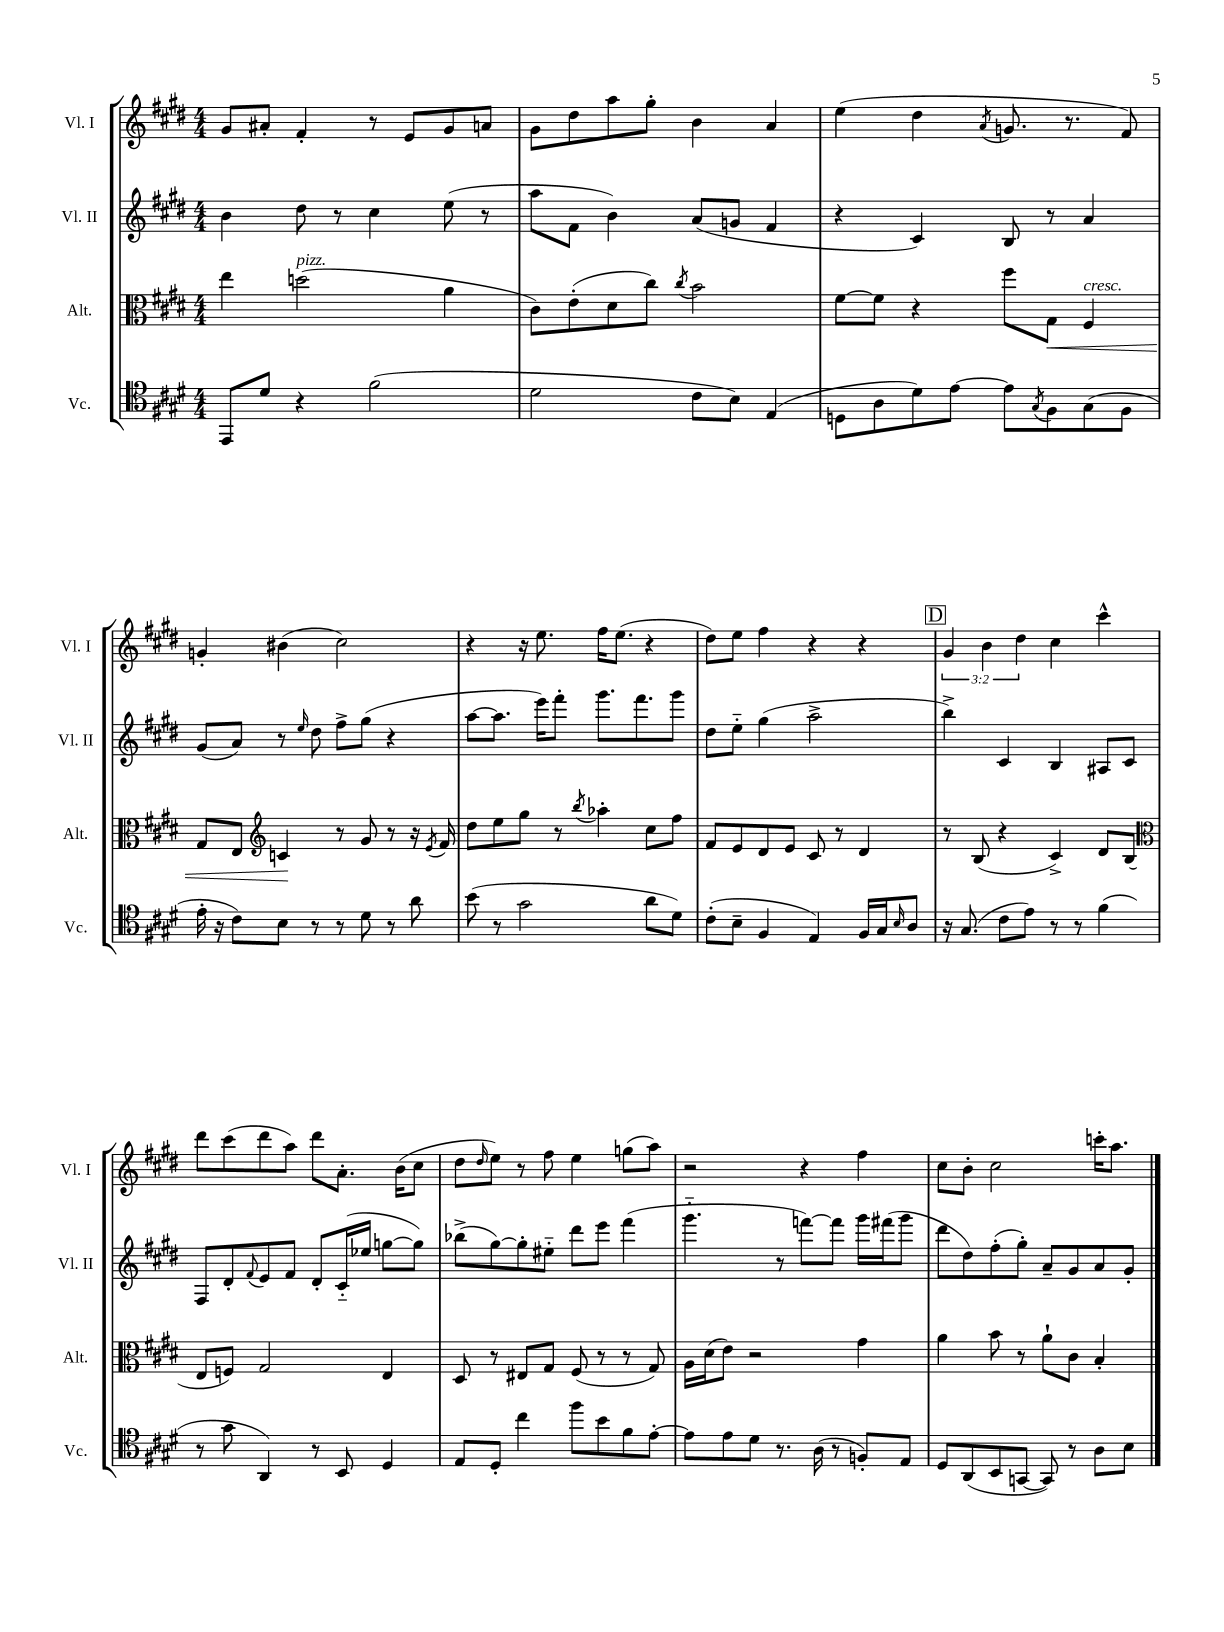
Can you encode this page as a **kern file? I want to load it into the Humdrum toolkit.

**kern	**kern	**kern	**kern
*staff4	*staff3	*staff2	*staff1
*clefC4	*clefC3	*clefG2	*clefG2
*k[f#c#g#d#]	*k[f#c#g#d#]	*k[f#c#g#d#]	*k[f#c#g#d#]
*M4/4	*M4/4	*M4/4	*M4/4
8EE	4ee	4b	8g#
8d#	.	.	8a#'
4r	(2dd	8dd#	4f#'
.	.	8r	.
(2f#	.	4cc#	8r
.	.	.	8e
.	4a	(8ee	8g#
.	.	8r	8a
=	=	=	=
2d#	8c#)	8aa	8g#
.	(8e'	8f#	8dd#
.	8d#	4b)	8aa
.	8cc#)	.	8gg#'
.	8qcc#	.	.
8c#	2b	(8a	4b
8B)	.	8g	.
(4E	.	4f#	4a
=	=	=	=
8D	[8f#	4r	(4ee
8A	8f#]	.	.
8d#)	4r	4c#)	4dd#
[8e	.	.	.
.	.	.	8qa
8e]	8ff#	8B	8.g
8qG#	.	.	.
8F#	8G#	8r	.
.	.	.	8.r
(8G#	4F#	4a	.
8F#	.	.	8f#)
=	=	=	=
16e'	8G#	(8g#	4g'
16r	.	.	.
8c#)	8E	8a)	.
*	*clefG2	*	*
8B	4c	8r	(4b#
.	.	16qqee	.
8r	.	8dd#	.
8r	8r	8ff#^	2cc#)
8d#	8g#	(8gg#	.
8r	8r	4r	.
8a	16r	.	.
.	8qe	.	.
.	16f#	.	.
=	=	=	=
(8b	8dd#	[8aa	4r
8r	8ee	8.aa]	.
2g#	8gg#	.	16r
.	.	16eee)	8.ee
.	8r	8fff#'	.
.	8qbb	.	.
.	4aa-'	8.ggg#	16ff#
.	.	.	(8.ee
.	.	8.fff#	.
8a	8cc#	.	4r
8d#)	8ff#	8ggg#	.
=	=	=	=
(8c#'	8f#	8dd#	8dd#)
8B~	8e	8ee'~	8ee
4F#	8d#	(4gg#	4ff#
.	8e	.	.
4E)	8c#	2aa^	4r
.	8r	.	.
16F#	4d#	.	4r
16G#	.	.	.
16qqB	.	.	.
8A	.	.	.
=	=	=	=
16r	8r	4bb^)	6g#
(8.G#	.	.	.
.	(8B	.	.
.	.	.	6b
8c#	4r	4c#	.
.	.	.	6dd#
8e)	.	.	.
8r	4c#^)	4B	4cc#
8r	.	.	.
(4f#	8d#	8A#	4ccc#^^
.	(8B	8c#	.
=	=	=	=
*	*clefC3	*	*
8r	8E	8F#	8ddd#
8g#	8F)	8d#'	(8ccc#
.	.	8qqf#	.
4AA)	2G#	8e	8ddd#
.	.	8f#	8aa)
8r	.	8d#'	8ddd#
8BB	.	(16c#'~	8.a'
.	.	16ee-	.
4D#	4E	[8gg	.
.	.	.	(16b
.	.	8gg])	8cc#
=	=	=	=
8E	8D#	(8bb-^	8dd#
.	.	.	16qqdd#
8D#'	8r	[8gg#)	8ee)
4cc#	8E#	8gg#']	8r
.	8G#	8ee#'~	8ff#
8ff#	(8F#	8ddd#	4ee
8b	8r	8eee	.
8f#	8r	(4fff#	(8gg
[8e'	8G#)	.	8aa)
=	=	=	=
8e]	16A	4.ggg#'~	2r
.	(16d#	.	.
8e	8e)	.	.
8d#	2r	.	.
8.r	.	8r	.
.	.	[8fff)	4r
(16A	.	.	.
8r	.	8fff]	.
8F')	4g#	16ggg#	4ff#
.	.	(16fff#	.
8E	.	8ggg#	.
=	=	=	=
8D#	4a	8ddd#	8cc#
(8AA	.	8dd#)	8b'
8BB	8b	(8ff#'	2cc#
[8GG	8r	8gg#')	.
8GG])	8a`	8a~	.
8r	8c#	8g#	.
8A	4B'	8a	16ccc'
.	.	.	8.aa
8B	.	8g#'	.
==	==	==	==
*-	*-	*-	*-
